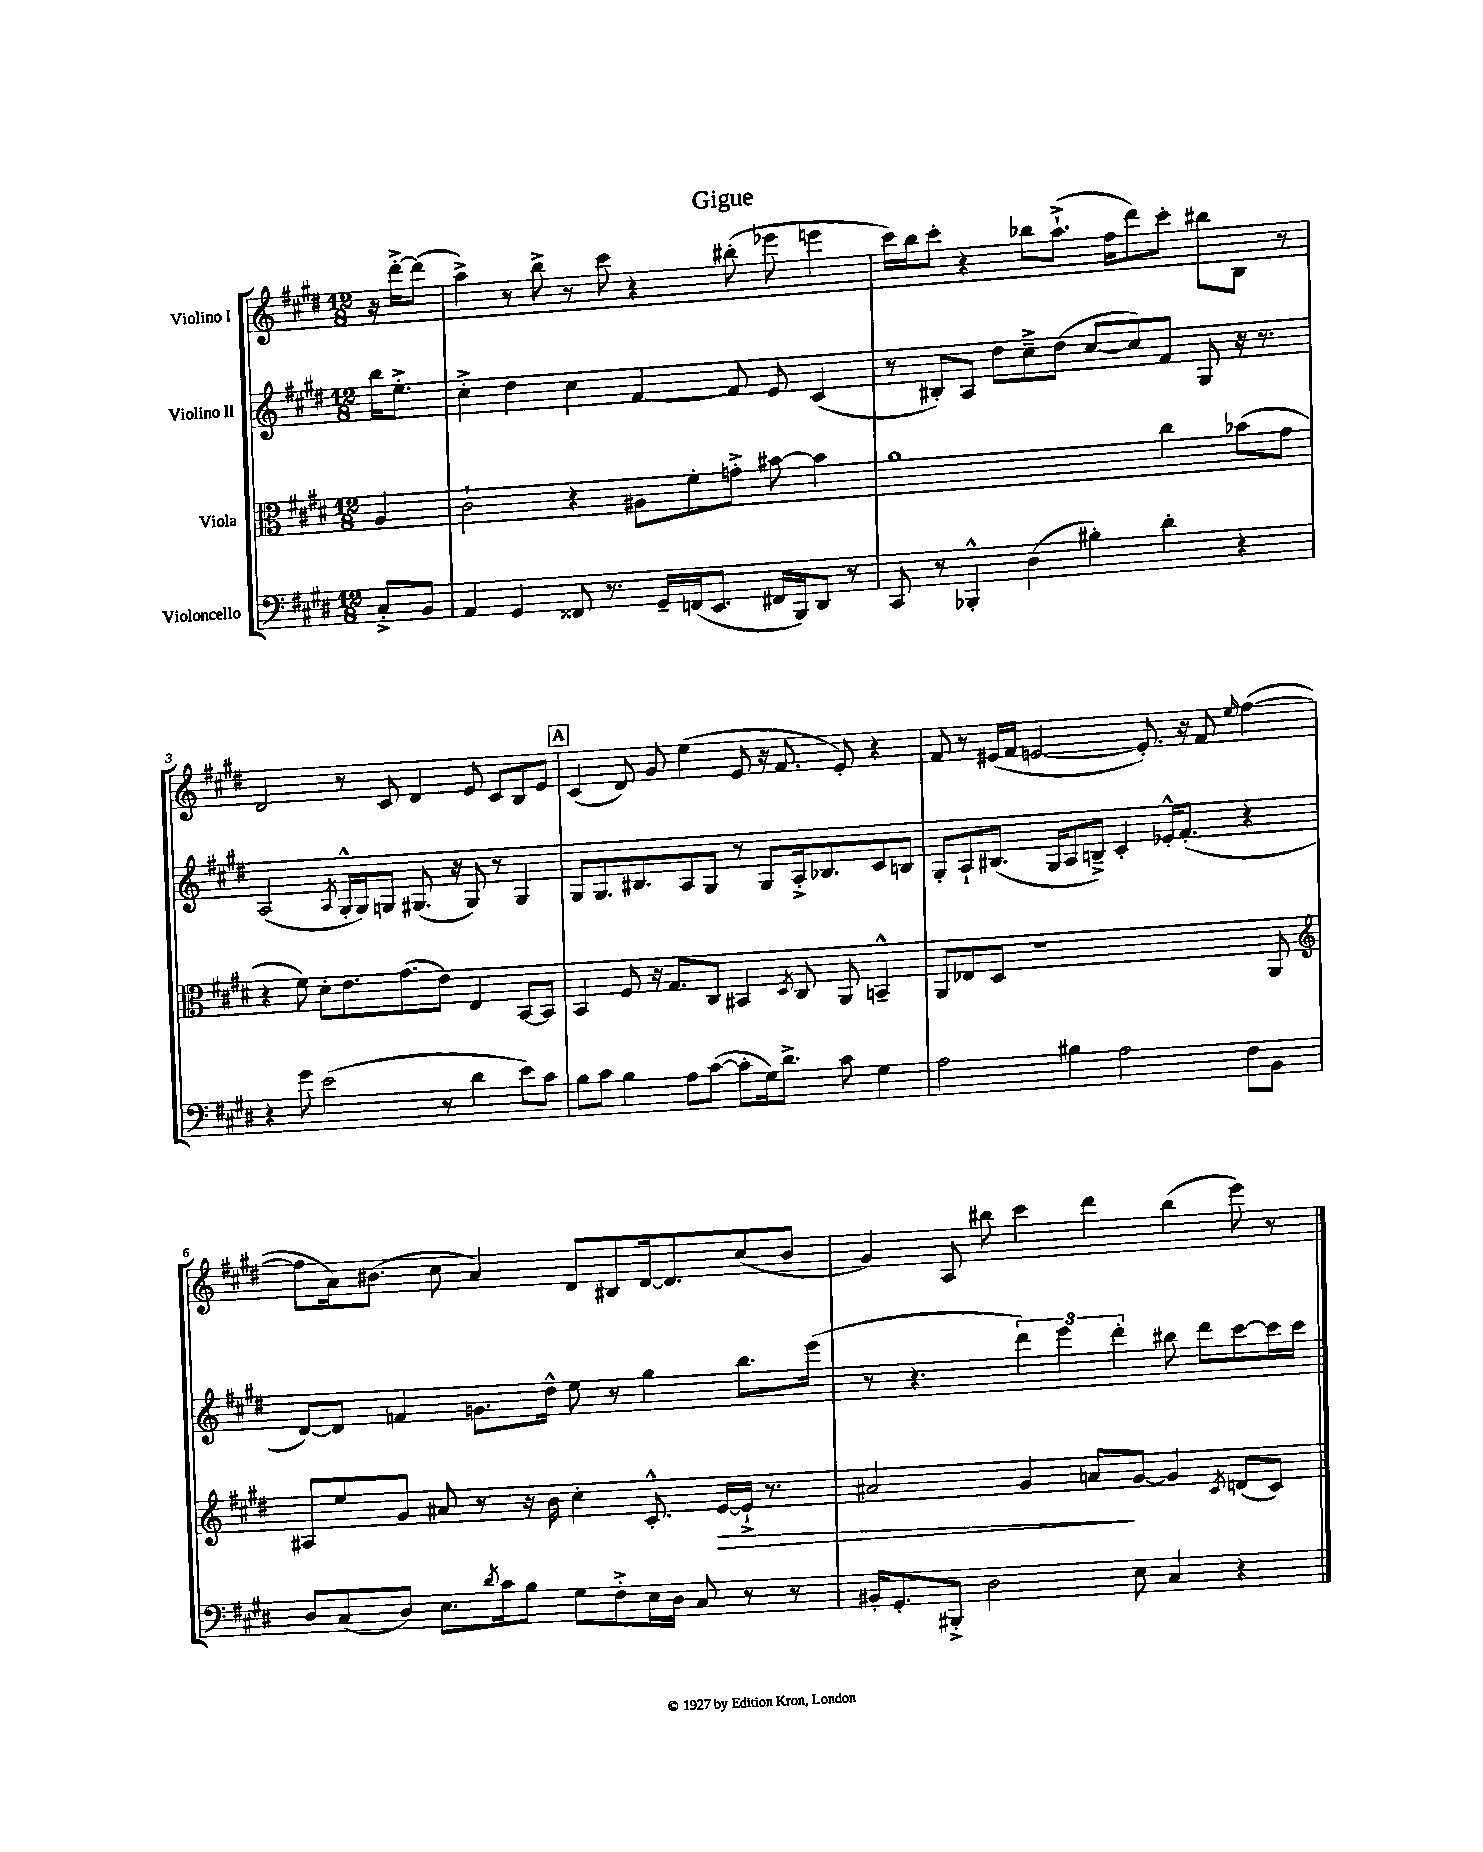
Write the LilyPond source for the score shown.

\header { title = "Gigue" }
<<
\new StaffGroup <<
\new Staff = "s0" \with { instrumentName = "Violino I" } {
    \clef treble \key e \major \numericTimeSignature \time 12/8 \partial 4
    r16 dis'''16~-.-> dis'''8( |
    a''4->) r8 b''8-> r8 cis'''8 r4 bis''8-.( ees'''8 e'''4 |
    cis'''16) b''16 cis'''8-. r4 bes''8 a''8.-!->( fis''16 dis'''8) cis'''8-. bis''8 b8 r8 |
    dis'2 r8 cis'8 dis'4 e'8 cis'8 b8 e'8 |
    \mark \markup { \box "A" } cis'4( dis'8) gis'8 e''4( e'8 r16 fis'8. e'8-.) r4 |
    fis'8 r8 eis'16( fis'16 e'2~ e'8.-.) r16 fis'8 \grace { e''16 } fis''4~( |
    fis''8 a'16) bis'8.( cis''8 a'4) dis'8 bis8 dis'16~ dis'8. cis''8( bis'8 |
    gis'4) a8 bis''8 cis'''4 dis'''4 bis''4( e'''8) r8 \bar "|." |
}
\new Staff = "s1" \with { instrumentName = "Violino II" } {
    \clef treble \key e \major \numericTimeSignature \time 12/8 \partial 4
    b''16 e''8.-.-> |
    cis''4-.-> dis''4 cis''4 fis'4~ fis'8 e'8 cis'4( |
    r8 bis8-.) a8 dis''8 cis''8---> dis''8( cis''8~ cis''8) fis'8 gis8 r16 r8. |
    a2( \acciaccatura { a8 } gis16-.-^ gis16) g8 gis8.( r16 gis8) r8 gis4 |
    \mark \markup { \box "A" } gis8 gis8. bis8. a8 gis8 r8 gis8 a16-.-> bes8. cis'8 b8 |
    gis8-. a8-! bis8.( gis16 a8 b8--->) cis'4-. ees'16-.-^ fis'8.-.( r4 |
    dis'8~) dis'8 f'4 g'8. dis''16-^ e''8 r8 gis''4 b''8. e'''16( |
    r8 r4. \tuplet 3/2 { dis'''4) e'''4 dis'''4-. } bis''8 dis'''8 cis'''8~ cis'''16 cis'''16 \bar "|." |
}
\new Staff = "s2" \with { instrumentName = "Viola" } {
    \clef alto \key e \major \numericTimeSignature \time 12/8 \partial 4
    a4 |
    cis'2-! r4 ais8 fis'8-. g'8-.-> bis'8~ bis'4 |
    a'1 cis''4 bes'8( gis'8 |
    r4 fis'8) dis'8-. e'8. gis'8.( e'8) e4 b,8~ b,8 |
    \mark \markup { \box "A" } b,4 fis8 r16 gis8. cis8 bis,4 \acciaccatura { dis8 } cis8 a,8 b,4---^ |
    a,8 ees8 dis8 r1 a,8 |
    \clef treble ais8 e''8 gis'8 ais'8 r8 r16 b'16 cis''4-. cis'8.-.-^ e'16~\> e'16-!-> r8. |
    ais'2 gis'4 a'8\! gis'8~ gis'4 \acciaccatura { cis'8 } d'8( cis'8) \bar "|." |
}
\new Staff = "s3" \with { instrumentName = "Violoncello" } {
    \clef bass \key e \major \numericTimeSignature \time 12/8 \partial 4
    cis8-.-> b,8 |
    a,4 gis,4 fisis,8 r8. gis,16-- f,16( e,8. fis,16 b,,16) dis,8 r8 |
    cis,8 r8 bes,,4-.-^ dis4( bis4-.) dis'4-. r4 |
    r4 gis'8 e'2( r8 dis'4 e'8) cis'8 |
    \mark \markup { \box "A" } b8 cis'8 b4 a8 cis'8~( cis'8-. gis16) dis'8.-> cis'8 gis4 |
    a2 bis4 a2 fis8 b,8 |
    dis8 cis8( dis8) e8. \acciaccatura { dis'8 } cis'16 b8 gis8 fis8-.-> e16 dis16 cis8 r8 r8 |
    bis,16-. gis,8.-. bis,,8-.-> dis2 e8 cis4 r4 \bar "|." |
}
>>
>>
